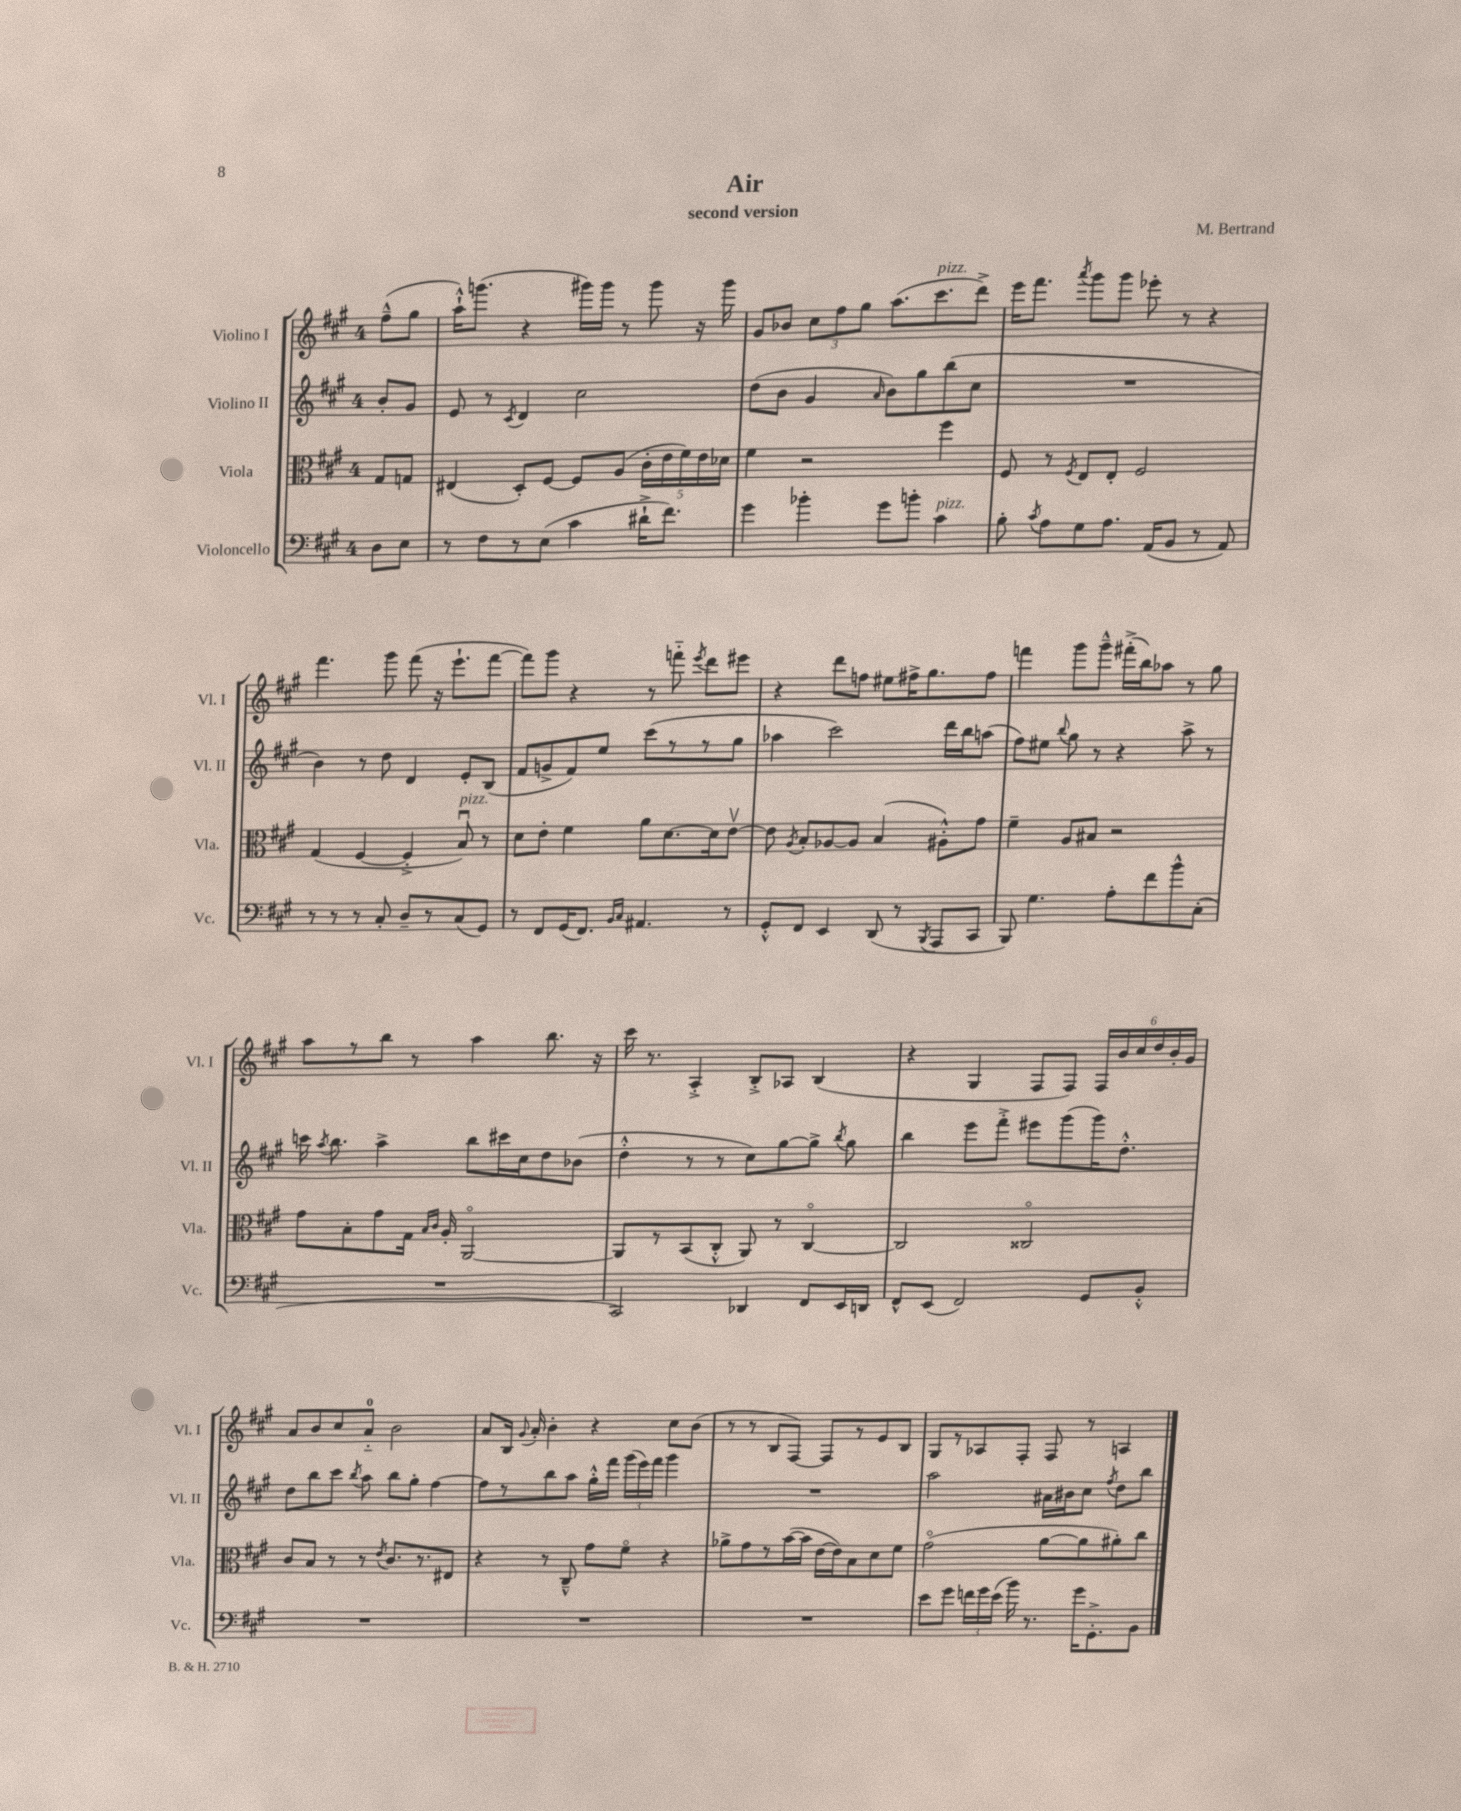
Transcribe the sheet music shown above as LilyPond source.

\header { title = "Air" composer = "M. Bertrand" subtitle = "second version" }
<<
\new StaffGroup <<
\new Staff = "s0" \with { instrumentName = "Violino I" shortInstrumentName = "Vl. I" } {
    \clef treble \key a \major \once \override Staff.TimeSignature.style = #'single-digit \time 4/4 \partial 4
    \autoBeamOff fis''8[---^( gis''8] |
    a''16[-!-^) g'''8.]( r4 gis'''16[) gis'''16] r8 gis'''8 r16 gis'''16 |
    gis'8[ bes'8] \tuplet 3/2 { cis''8[ fis''8 gis''8] } a''8.[( cis'''8.^\markup { \italic "pizz." } d'''8]->) |
    e'''16[ fis'''8.] \acciaccatura { a'''8 } gis'''8[ gis'''8] ees'''8-. r8 r4 |
    fis'''4. gis'''8 fis'''8( r16 e'''8.[-! fis'''8]~ |
    fis'''8[) gis'''8] r4 r8 f'''8-_ \acciaccatura { e'''8 } d'''8[ eis'''8] |
    r4 d'''8[ f''8] eis''8[ fis''16-> gis''8. fis''8] |
    f'''4 gis'''8[ gis'''8]---^ fis'''16[-.->( b''16) aes''8] r8 gis''8 |
    a''8[ r8 b''8] r8 a''4 b''8. r16 |
    cis'''16 r8. a4-.-> b8[-.-> aes8] b4( |
    r4 gis4 fis8[ fis8]) \tuplet 6/4 { fis16[ b'16 cis''16 d''16 b'16-. gis'16] } |
    a'8[ b'8 cis''8 a'8]-0-_ b'2 |
    a'8[ b16] \appoggiatura { gis'8 } a'16-. b'4-. r4 cis''8[ b'8]( |
    r8 r8 b8[ fis8]~) fis8[ r8 e'8 b8] |
    gis8[ r8 aes8 fis8]-. fis8 r8 a4 \bar "|." |
}
\new Staff = "s1" \with { instrumentName = "Violino II" shortInstrumentName = "Vl. II" } {
    \clef treble \key a \major \once \override Staff.TimeSignature.style = #'single-digit \time 4/4 \partial 4
    \autoBeamOff b'8[-. gis'8] |
    e'8 r8 \acciaccatura { cis'8 } d'4 cis''2 |
    d''8[( b'8] gis'4 \grace { a'16 } b'8[) gis''8 b''8( cis''8] |
    R1 |
    b'4) r8 d''8 d'4 e'8[-. b8]( |
    fis'8[ g'8-> fis'8) e''8] cis'''8[( r8 r8 gis''8] |
    aes''4 cis'''2) d'''16[ b''16 a''8]( |
    fis''8[) eis''8] \appoggiatura { b''8 } gis''8 r8 r4 a''8-> r8 |
    c'''16 \acciaccatura { a''8 } b''8. a''4-> b''8[ cis'''16 cis''16 d''8 bes'8]( |
    d''4-.-^ r8 r8 cis''8[) gis''8~ gis''8]-> \acciaccatura { b''8 } gis''8 |
    b''4 e'''8[ fis'''8]-.-> eis'''8[ gis'''8( gis'''16) d''8.]-.-^ |
    d''8[ b''8 cis'''8] \acciaccatura { b''8 } a''8 b''8[ gis''8]-. fis''4~ |
    fis''8[ r8 b''8 a''8] gis''16[-.-^ fis'''16] \tuplet 3/2 { gis'''16[( e'''16) fis'''16] } gis'''4 |
    R1 |
    a''2 ais'16[ bis'16 cis''8] \acciaccatura { fis''8 } d''8[ b''8] \bar "|." |
}
\new Staff = "s2" \with { instrumentName = "Viola" shortInstrumentName = "Vla." } {
    \clef alto \key a \major \once \override Staff.TimeSignature.style = #'single-digit \time 4/4 \partial 4
    \autoBeamOff gis8[ g8] |
    eis4( d8[-.) fis8]~ fis8[ a8]( \tuplet 5/4 { cis'16[-. e'16 fis'16) e'16 des'16] } |
    fis'4 r2 fis''4 |
    fis8 r8 \acciaccatura { fis8 } e8[ e8]-. fis2 |
    gis4( fis4~ fis4-.-> b8\downbow^\markup { \italic "pizz." }) r8 |
    d'8[ e'8]-. fis'4 a'8[ d'8.~ d'16 e'8]~\upbow |
    e'8 \acciaccatura { a8 } b8[-. aes8~ aes8] b4( ais8[-.-^) gis'8] |
    fis'4-- a8[ bis8] r2 |
    gis'8[ b8-. gis'8 gis16] \grace { b16[ cis'16] } a16-. a,2~\flageolet |
    a,8[ r8 b,8( cis8]-.-^ a,8) r8 cis4~\flageolet |
    cis2 cisis2\flageolet |
    cis'8[ b8] r8 r8 \acciaccatura { e'8 } cis'8.[ r8. eis8] |
    r4 r8 cis8---^ gis'8[ fis'8]\flageolet r4 |
    aes'8[-> gis'8 r8 b'16~( b'16] e'16[~ e'16) b8 d'8 fis'8] |
    gis'2\flageolet( a'8[~ a'8 ais'8-.) cis''8] \bar "|." |
}
\new Staff = "s3" \with { instrumentName = "Violoncello" shortInstrumentName = "Vc." } {
    \clef bass \key a \major \once \override Staff.TimeSignature.style = #'single-digit \time 4/4 \partial 4
    \autoBeamOff d8[ e8] |
    r8 fis8[ r8 e8]( cis'4 dis'16[-!-> fis'8.]) |
    gis'4 bes'4-. gis'8[ b'8]-. cis'4^\markup { \italic "pizz." } |
    b8-. \acciaccatura { cis'8 } a8[ gis8 a8.] a,16[( b,8] r8 a,8) |
    r8 r8 r8 cis8-. d8[-- r8 cis8( gis,8]) |
    r8 fis,8[ gis,16( fis,8.]) \grace { b,16[ cis16] } ais,4. r8 |
    gis,8[-.-^ fis,8] e,4 d,8( r8 \acciaccatura { b,,8 } a,,8[ cis,8] |
    b,,8) gis4. a8[-. fis'8 b'8-^ cis8]-.( |
    R1 |
    cis,2) des,4 fis,8[ e,16 d,16] |
    fis,8[-^ e,8]( fis,2) gis,8[ b,8]-.-^ |
    R1 |
    R1 |
    R1 |
    e'8[ gis'8] \tuplet 3/2 { f'16[ gis'16 e'16]( } b'16) r8. gis'16[ gis,8.-.-> b,8] \bar "|." |
}
>>
>>
\layout { \context { \Score \remove "Bar_number_engraver" } }
